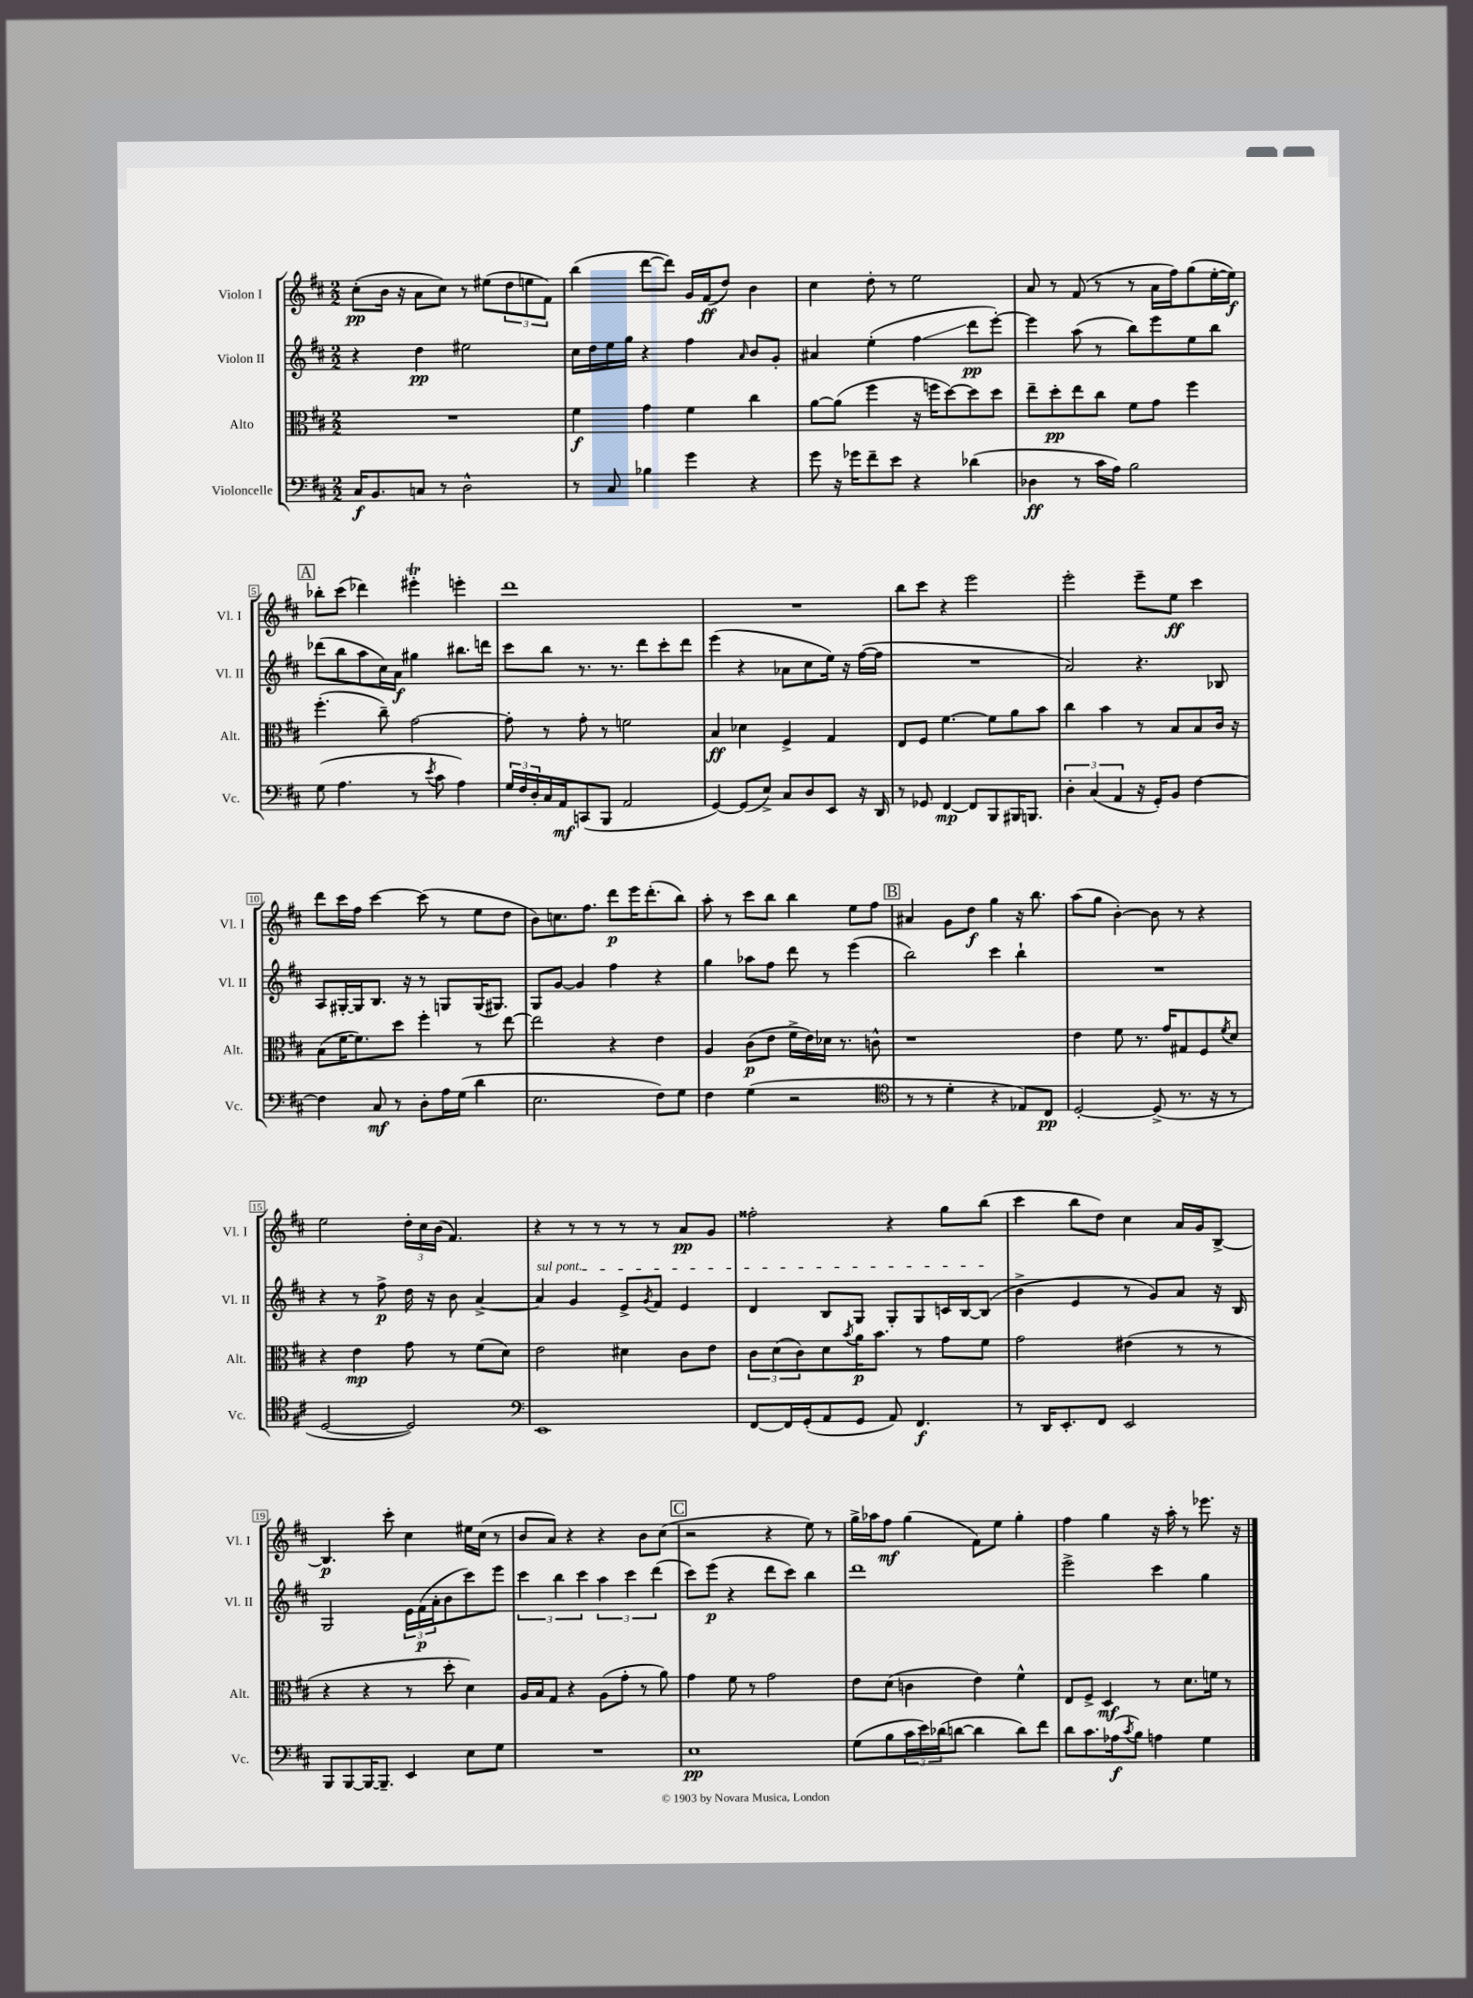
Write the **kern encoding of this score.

**kern	**kern	**kern	**kern
*staff4	*staff3	*staff2	*staff1
*clefF4	*clefC3	*clefG2	*clefG2
*k[f#c#]	*k[f#c#]	*k[f#c#]	*k[f#c#]
*M2/2	*M2/2	*M2/2	*M2/2
16C#	1r	4r	(8cc#'
8.BB	.	.	.
.	.	.	16b
.	.	.	16r
8C	.	4dd	8a
8r	.	.	8cc#)
2D^^	.	2ee#	8r
.	.	.	(8ee#
.	.	.	12dd
.	.	.	12ee
.	.	.	12f#)
=	=	=	=
8r	4f#	16cc#	(4bb
.	.	16dd	.
8C#	.	16ee	.
.	.	16gg	.
4B-	4g	4r	[8ddd
.	.	.	8ddd])
4g	4f#	4ff#	16g
.	.	.	(16f#
.	.	.	8dd)
.	.	16qqa	.
4r	4cc#	8b	4b
.	.	8g'	.
=	=	=	=
8g	[8a	4a#	4cc#
16r	(8a]	.	.
16g-	.	.	.
8f#~	4ff#	(4ee'	8dd'
8e	.	.	8r
4r	16r	4ff#	2ee
.	16ff	.	.
.	[8dd)	.	.
(4d-	8dd]	8ddd	.
.	8dd	[8eee')	.
=	=	=	=
4D-	8ee~	4eee]	8a
.	8dd'	.	8r
8r	8ee	(8aa	(8f#
16c#	8cc#	8r	8r
16A)	.	.	.
2B	8f#	8bb)	8r
.	8g	8eee	16a
.	.	.	16ff#)
.	4ff#	8ee	(8gg
.	.	8bb	[16ee'
.	.	.	16ee])
=	=	=	=
(8G	(4.ff#'	(8ddd-	8bb-'
4.A	.	8bb	(8ccc#
.	.	8aa	4ddd-)
.	8cc#~)	16cc#)	.
.	.	16a	.
8r	[2g	4gg#	4eee#'
8qe	.	.	.
8c#	.	.	.
4A)	.	8.bb#	4eee'
.	.	16ddd	.
=	=	=	=
24G	8g']	8ccc#	1ddd
24F#	.	.	.
24D'	.	.	.
16C#	8r	8bb	.
16AA	.	.	.
(8CC	8g'	8.r	.
8BBB	8r	.	.
.	.	8.r	.
2AA	2f	.	.
.	.	8ddd	.
.	.	8ccc#'	.
.	.	8ddd	.
=	=	=	=
[4GG)	4B	(4eee	1r
(8GG]	4d-	4r	.
8E^)	.	.	.
8C#	4F#^	8a-	.
8D	.	8cc#	.
8EE	4G	16ee)	.
.	.	16r	.
16r	.	([16ff#	.
16DD	.	16ff#]	.
=	=	=	=
8r	8E	1r	8bb
8GG-	8F#	.	8ccc#
[4FF#	[4.f#	.	4r
8FF#]	.	.	2eee
8BBB	8f#]	.	.
16BBB#	8a	.	.
8.BBB	.	.	.
.	8b	.	.
=	=	=	=
6D'	4cc#	2a)	2eee'
(6C#	.	.	.
.	4b	.	.
6AA	.	.	.
16r	8r	4.r	8eee~
16GG')	.	.	.
8BB	8B	.	8ee
[4F#	8B	.	4ccc#
.	16c#	8B-	.
.	16r	.	.
=	=	=	=
4F#]	(8B	8A	8ddd
.	[16f#	[16G#'	16ccc#
.	8.f#])	16G#]	16ff#
8C#	.	8.B	[4ccc#
8r	8dd	.	.
.	.	16r	.
8D'	4ff#'	8r	(8ccc#]
16A	.	8G	8r
(16G	.	.	.
4d	8r	(16G	8ee
.	.	8.G#)	.
.	[8ee	.	8dd
=	=	=	=
2.E	2ee]	8G	8b)
.	.	[8g	8.cc
.	.	4g]	.
.	.	.	8.ff#
.	4r	4ff#	8ddd
.	.	.	16eee
.	.	.	(8.ddd'
8F#)	4e	4r	.
8G	.	.	8bb)
=	=	=	=
4F#	4A	4gg	8aa'
.	.	.	8r
(4G	(8c#	8aa-	8ccc#
.	8e	8ff#	8bb
2r	16f#^	8ddd	4bb
.	16e)	.	.
.	16d-	8r	.
.	8.r	.	.
.	.	(4eee	8ee
.	8c^^	.	8ff#
=	=	=	=
*clefC4	*	*	*
8r	1r	2bb)	4a#
8r	.	.	.
4d'	.	.	8g
.	.	.	8dd
4r	.	4ccc#	4gg
8E-)	.	4bb`	16r
.	.	.	8.bb
8C#	.	.	.
=	=	=	=
[2D'	4e	1r	(8aa
.	.	.	8gg
.	8f#	.	[4b')
.	8.r	.	.
(8D^]	.	.	8b]
.	16g	.	.
8.r	8G#	.	8r
.	8F#	.	4r
16r	.	.	.
.	8qf#	.	.
8r	8d	.	.
=	=	=	=
[2D	4r	4r	2ee
.	4e	8r	.
.	.	8ff#^	.
2D])	8g	16dd	24dd'
.	.	.	24cc#
.	.	16r	.
.	.	.	(24b
.	8r	8b	4.f#)
.	(8f#	[4a^	.
.	8d)	.	.
=	=	=	=
*clefF4	*	*	*
1EE	2e	4a]	4r
.	.	4g	8r
.	.	.	8r
.	4d#	8e^	8r
.	.	8qg	.
.	.	8f#	8r
.	8c#	4e	8a
.	8e	.	8g
=	=	=	=
[8FF#	12c#	4d	2ff##'
.	(12d	.	.
16FF#]	.	.	.
.	12c#)	.	.
(16GG'	.	.	.
8AA	8d	8B	.
.	8qb	.	.
8GG	16a	8G	.
.	8.b	.	.
8AA)	.	8G'	4r
4.FF#	8r	8G	.
.	8g	16c	8gg
.	.	[16B	.
.	8f#	(8B]	(8bb
=	=	=	=
8r	2g	4b^	4ccc#
16DD	.	.	.
8.EE'	.	.	.
.	.	4e	8bb
8FF#	.	.	8dd)
2EE	(4e#	8r	4cc#
.	.	8g)	.
.	8r	8a	16a
.	.	.	16g
.	8r	16r	[8B^
.	.	16B	.
=	=	=	=
8BBB	4r	2G	4.B]
[8BBB	.	.	.
16BBB_	4r	.	.
8.BBB~]	.	.	.
.	.	.	8ccc#'
4EE	8r	24e	4cc#
.	.	(24f#	.
.	.	24a'	.
.	8dd'	8b	.
8E	4d)	8ccc#)	16ee#
.	.	.	(16cc#
8G	.	8eee	8r
=	=	=	=
1r	16A	6ccc#	8b
.	16B	.	.
.	8G	.	8a)
.	.	6bb	.
.	4r	.	4r
.	.	6ccc#	.
.	(8A	6aa	4r
.	8g'	.	.
.	.	6ccc#	.
.	8r	.	8b
.	.	(6ddd	.
.	8a)	.	(8cc#
=	=	=	=
1E	4g	8ccc#)	2r
.	.	(8eee	.
.	8f#	4r	.
.	8r	.	.
.	2g	8ddd	4r
.	.	8ccc#)	.
.	.	4bb	8ee)
.	.	.	8r
=	=	=	=
(8G	8e	1ddd	16gg^
.	.	.	16aa-
8B	(8d	.	8ff#
24c#	4c	.	(4gg
24e)	.	.	.
(24d-	.	.	.
[8d	.	.	.
4d]	4e)	.	8f#)
.	.	.	8ee
8d)	4f#^^	.	4gg'
8f#	.	.	.
=	=	=	=
8d	8E	2eee^	4ff#
8.c#	8F#^	.	.
.	4D	.	4gg
(16A-	.	.	.
8qc#	.	.	.
8B)	.	.	.
4A	8r	4ccc#	16r
.	.	.	16aa'
.	8.d	.	8r
4G	.	4gg	8.eee-
.	16f	.	.
.	8r	.	.
.	.	.	16r
==	==	==	==
*-	*-	*-	*-
